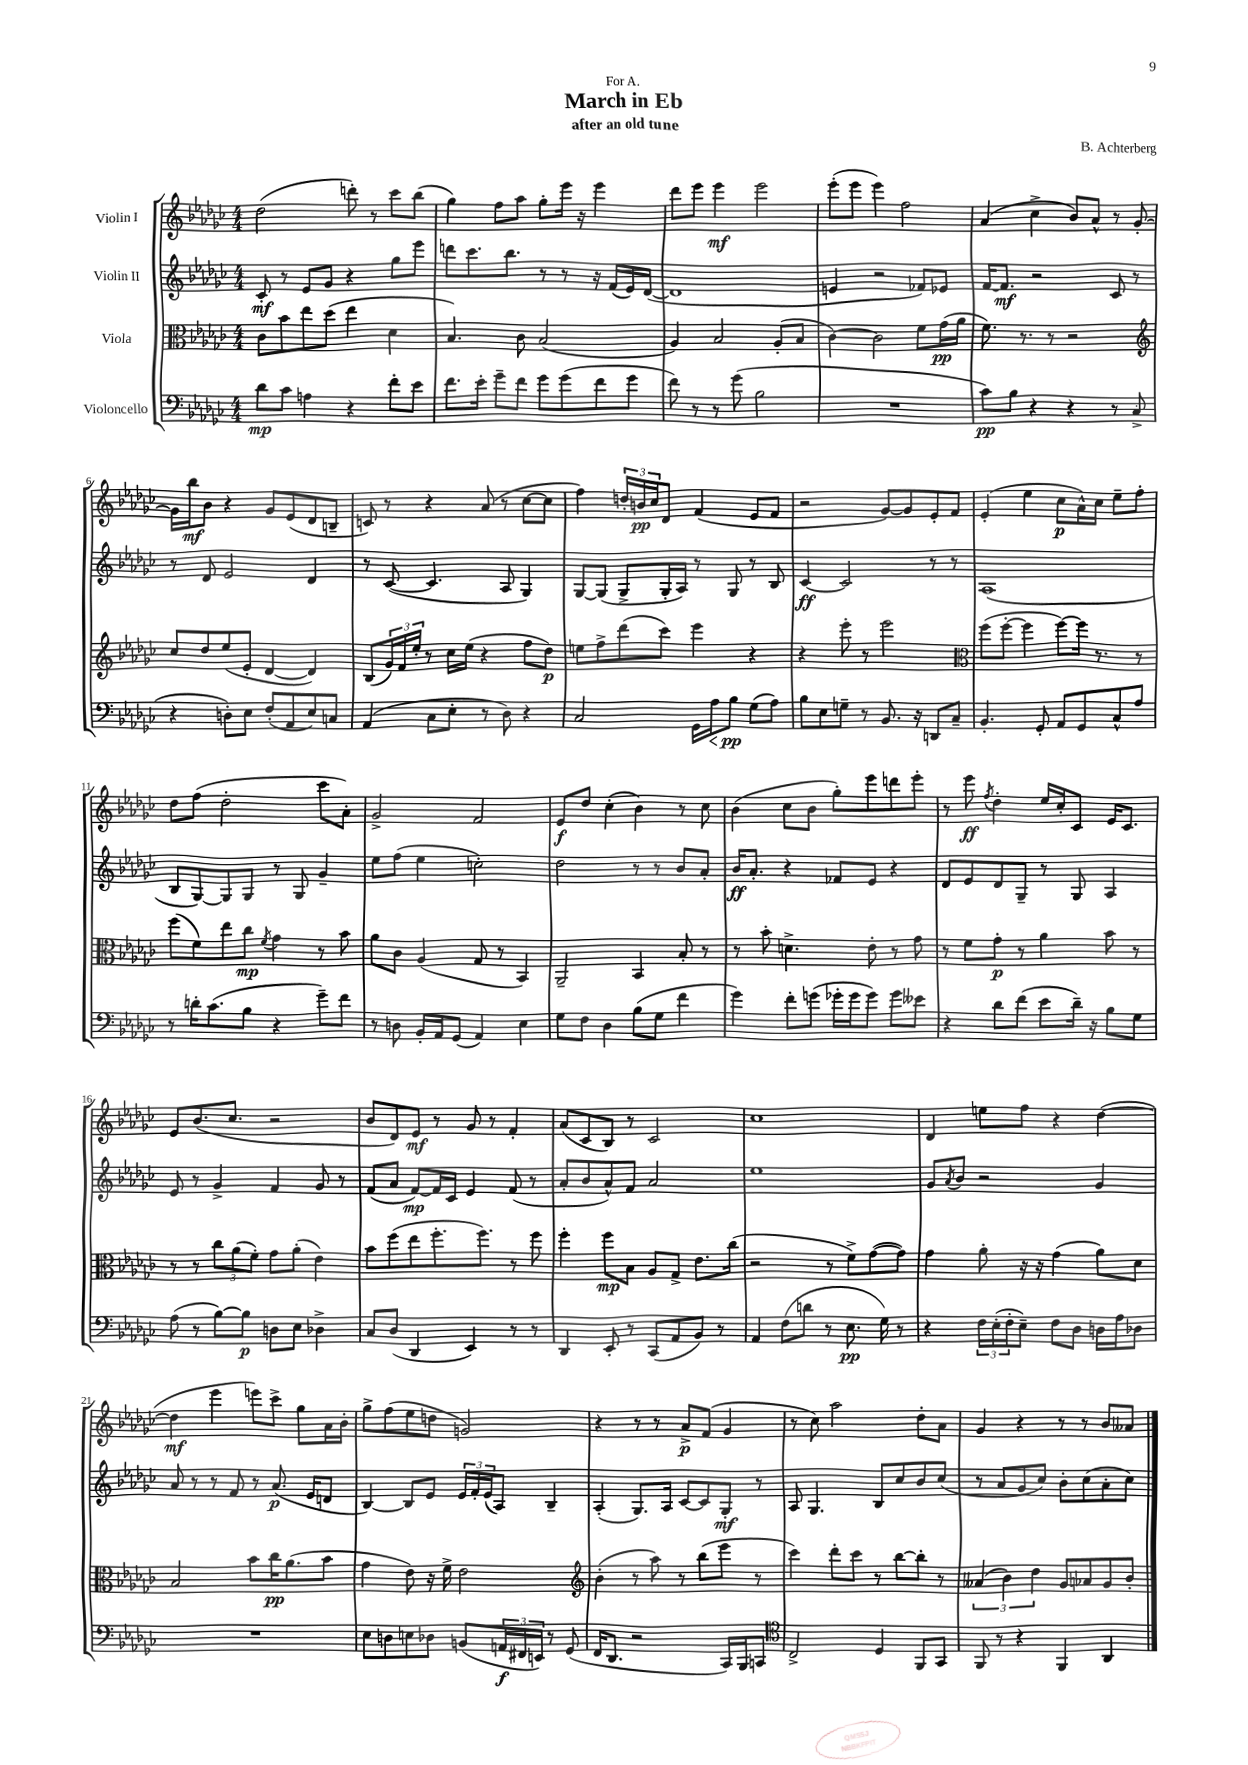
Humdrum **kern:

**kern	**kern	**kern	**kern
*staff4	*staff3	*staff2	*staff1
*clefF4	*clefC3	*clefG2	*clefG2
*k[b-e-a-d-g-c-]	*k[b-e-a-d-g-c-]	*k[b-e-a-d-g-c-]	*k[b-e-a-d-g-c-]
*M4/4	*M4/4	*M4/4	*M4/4
8d-	8c-	8c-'	(2dd-
8c-	8b-	8r	.
4A	8ee-	8e-	.
.	(8dd-	8g-	.
4r	4ee-	4r	8ddd')
.	.	.	8r
8f'	4d-	8gg-	8ccc-
8e-	.	8eee-	(8bb-
=	=	=	=
8.f	4.B-)	8ddd	4gg-)
.	.	8.ccc-	.
16e-'	.	.	.
8g-~	.	.	8ff
.	.	8.bb-	.
8f	8c-	.	8aa-
8g-	(2B-	8r	8gg-'
(8g-	.	8r	16eee-
.	.	.	16r
8f	.	16r	4eee-
.	.	(16f	.
8g-	.	16e-)	.
.	.	([16d-	.
=	=	=	=
8f)	4A-)	1d-]	8ddd-
8r	.	.	8eee-
8r	2B-	.	4eee-
(8g-	.	.	.
2B-	.	.	2eee-
.	(8A-'	.	.
.	8B-	.	.
=	=	=	=
1r	[4c-)	4e	(8eee-'
.	.	.	8eee-
.	2c-]	2r	4eee-)
.	.	.	2ff
.	8f	8f-)	.
.	(16g-	8e-	.
.	16a-	.	.
=	=	=	=
8c-)	8.f)	[16f	(4a-
.	.	8.f]	.
8B-	.	.	.
.	8.r	.	.
4r	.	2r	4cc-^
.	8r	.	.
4r	2r	.	8b-)
.	.	.	8a-^^
8r	.	8c-	8r
(8C-^	.	8r	[8g-'
=	=	=	=
*	*clefG2	*	*
4r	8cc-	8r	16g-]
.	.	.	16bb-
.	8dd-	8d-	8b-
8D')	(8ee-	2e-	4r
8E-	8e-'	.	.
(8F'	[4d-	.	8g-
8AA-	.	.	(8e-
8E-)	4d-])	4d-	8d-
8C	.	.	8B~
=	=	=	=
(4AA-	(8B-	8r	8c)
.	24g-)	([8c-	8r
.	24f	.	.
.	24ee-'	.	.
8C-	8r	4.c-]	4r
8E-'	16cc-	.	.
.	(16ee-	.	.
8r	4r	.	(8a-
8D-)	.	8A-	8r
4r	8ff	4G-)	[8cc-
.	8dd-)	.	8cc-]
=	=	=	=
2C-	8ee	[8G-	4ff)
.	8ff^	(8G-]	.
.	(8ddd-	8G-^	24dd'
.	.	.	24b
.	.	.	24cc-
.	8ccc-)	16G-'	8d-
.	.	16A-)	.
16GG-	4eee-	8r	(4f
16A-	.	.	.
8B-	.	8G-	.
(8G-	4r	8r	8e-
8A-)	.	8B-	8f
=	=	=	=
8B-	4r	[4c-	2r
8E-	.	.	.
8G~	8eee-'	2c-]	.
8r	8r	.	.
8.BB-	2eee-	.	[8g-)
.	.	.	8g-]
16r	.	.	.
8DD	.	8r	8e-'
8C-~	.	8r	8f
=	=	=	=
*	*clefC3	*	*
4.BB-'	(8ff	(1A-	(4e-'
.	[8ff'	.	.
.	4ff]	.	4ee-
8GG-'	.	.	.
8AA-	[8ff)	.	8cc-
8GG-	16ff]	.	16a-^^)
.	8.r	.	16cc-
8C-^^	.	.	8ee-~
8A-	8r	.	8ff'
=	=	=	=
8r	(8ff	8B-	8dd-
16d'	8f)	[8G-)	(8ff
(8.c-	.	.	.
.	8ee-	8G-]	2dd-'
8B-	8cc-	8G-	.
.	8qf	.	.
4r	4g-	8r	.
.	.	8G-	.
8g-~)	8r	4g-~	8ccc-
8f	8b-	.	8a-')
=	=	=	=
8r	8a-	8ee-	2g-^
8D	8c-	(8ff	.
16BB-'	(4A-	4ee-	.
16AA-	.	.	.
(8GG-	.	.	.
4AA-)	8G-	2cc')	2f
.	8r	.	.
4E-	4BB-)	.	.
=	=	=	=
8G-	2AA-~	2dd-	8e-
8F	.	.	8dd-
4D-	.	.	(4cc-'
(8B-	4BB-	8r	4b-)
8G-	.	8r	.
4f	8B-'	8b-	8r
.	8r	8a-'	8cc-
=	=	=	=
4g-)	8r	16b-	(4b-
.	.	8.a-'	.
.	8b-'	.	.
8f'	4.d^	4r	8cc-
(8g	.	.	8b-
16g-'	.	8f-	8gg-')
16g-	.	.	.
8g-)	8e-'	8e-	8eee-
8g-	8r	4r	8ddd
8e--	8g-	.	8eee-'
=	=	=	=
4r	8r	8d-	8r
.	8f	8e-	8eee-
.	.	.	8qff
8d-	8g-'	8d-	4dd-'
(8f	8r	8G-~	.
8e-	4a-	8r	16ee-
.	.	.	16cc-'
16d-~)	.	8G-	8c-
16r	.	.	.
8B-	8b-	4A-	16e-
.	.	.	8.c-
8G-	8r	.	.
=	=	=	=
(8A-	8r	8e-	8e-
8r	8r	8r	(8.b-
[8B-)	12cc-	4g-^	.
.	.	.	8.cc-
.	(12a-	.	.
8B-]	.	.	.
.	12f')	.	.
8D	8g-	4f	2r
8E-	(8a-'	.	.
4D-^	4e-)	8g-	.
.	.	8r	.
=	=	=	=
8C-	8b-	(8f	8b-
(8D-	(8ff	8a-	8d-)
4DD-	8ee-	[8f)	8e-
.	8.ff'	16f]	8r
.	.	16c-	.
4EE-)	.	4e-	8g-
.	8.ff)	.	.
.	.	.	8r
8r	8r	(8f	4f'
8r	8ff	8r	.
=	=	=	=
4DD-	4ff'	8a-'	(8a-
.	.	8b-	8c-
8EE-'	8ff	8a-^^)	8B-)
8r	8B-	8f	8r
(8CC-	8A-	2a-	2c-
8AA-	8G-^	.	.
8BB-)	8.e-	.	.
8r	.	.	.
.	(16cc-	.	.
=	=	=	=
4AA-	2r	1ee-	1cc-
(8F	.	.	.
8d	.	.	.
8r	8r	.	.
8.E-	8f^)	.	.
.	([8g-	.	.
16G-)	.	.	.
8r	8g-])	.	.
=	=	=	=
4r	4g-	8g-	4d-
.	.	8qa-	.
.	.	8b-	.
24F	8a-'	2r	8ee
(24E-'	.	.	.
24F'	.	.	.
8E-~)	16r	.	8ff
.	16r	.	.
8F	(4g-	.	4r
8D-	.	.	.
16D	8a-)	4g-	([4dd-
16A-	.	.	.
8D-	8d-	.	.
=	=	=	=
1r	2B-	8a-	4dd-]
.	.	8r	.
.	.	8r	4eee-
.	.	8f	.
.	8b-	8r	8eee)
.	16cc-	(8.a-	8ccc-^
.	(8.a-	.	.
.	.	.	8gg-
.	.	16e-	.
.	8b-	8d	16a-
.	.	.	16b-'
=	=	=	=
8E-	4g-	[4B-)	8gg-^
8D	.	.	(8ff
8E	8e-)	8B-]	8ee-
8D-	16r	8e-	8dd
.	16f^	.	.
(8BB	2e-	24e-	2g)
.	.	24f'	.
.	.	(24e-	.
24AA	.	8A-)	.
24FF#	.	.	.
24EE)	.	.	.
8r	.	4B-~	.
(8GG-	.	.	.
=	=	=	=
*	*clefG2	*	*
16FF	(4b-'	(4A-'	4r
8.DD-	.	.	.
2r	8r	8.G-)	8r
.	8aa-)	.	8r
.	.	16A-	.
.	8r	[8c-	8a-^
.	(8bb-	8c-]	(8f
16CC-)	8eee-	8G-'	4g-
16BBB-	.	.	.
8CC	8r	8r	.
=	=	=	=
*clefC4	*	*	*
2C-^	4ccc-)	8A-	8r
.	.	4.G-	8cc-)
.	8ddd-'	.	2aa-
.	8ccc-	.	.
4D-	8r	8B-	.
.	[8bb-	8cc-	.
8FF	8bb-']	8b-	8dd-'
8GG-	8r	(8cc-	8a-
=	=	=	=
8FF	(6a--	8r	4g-
8r	.	8a-	.
.	6b-)	.	.
4r	.	8g-	4r
.	6dd-	.	.
.	.	8cc-)	.
4FF	8g-	8b-'	8r
.	8a-	(8cc-	8r
4AA-	8g-	8a-'	8b-
.	8b-'	8cc-)	8a--
==	==	==	==
*-	*-	*-	*-
